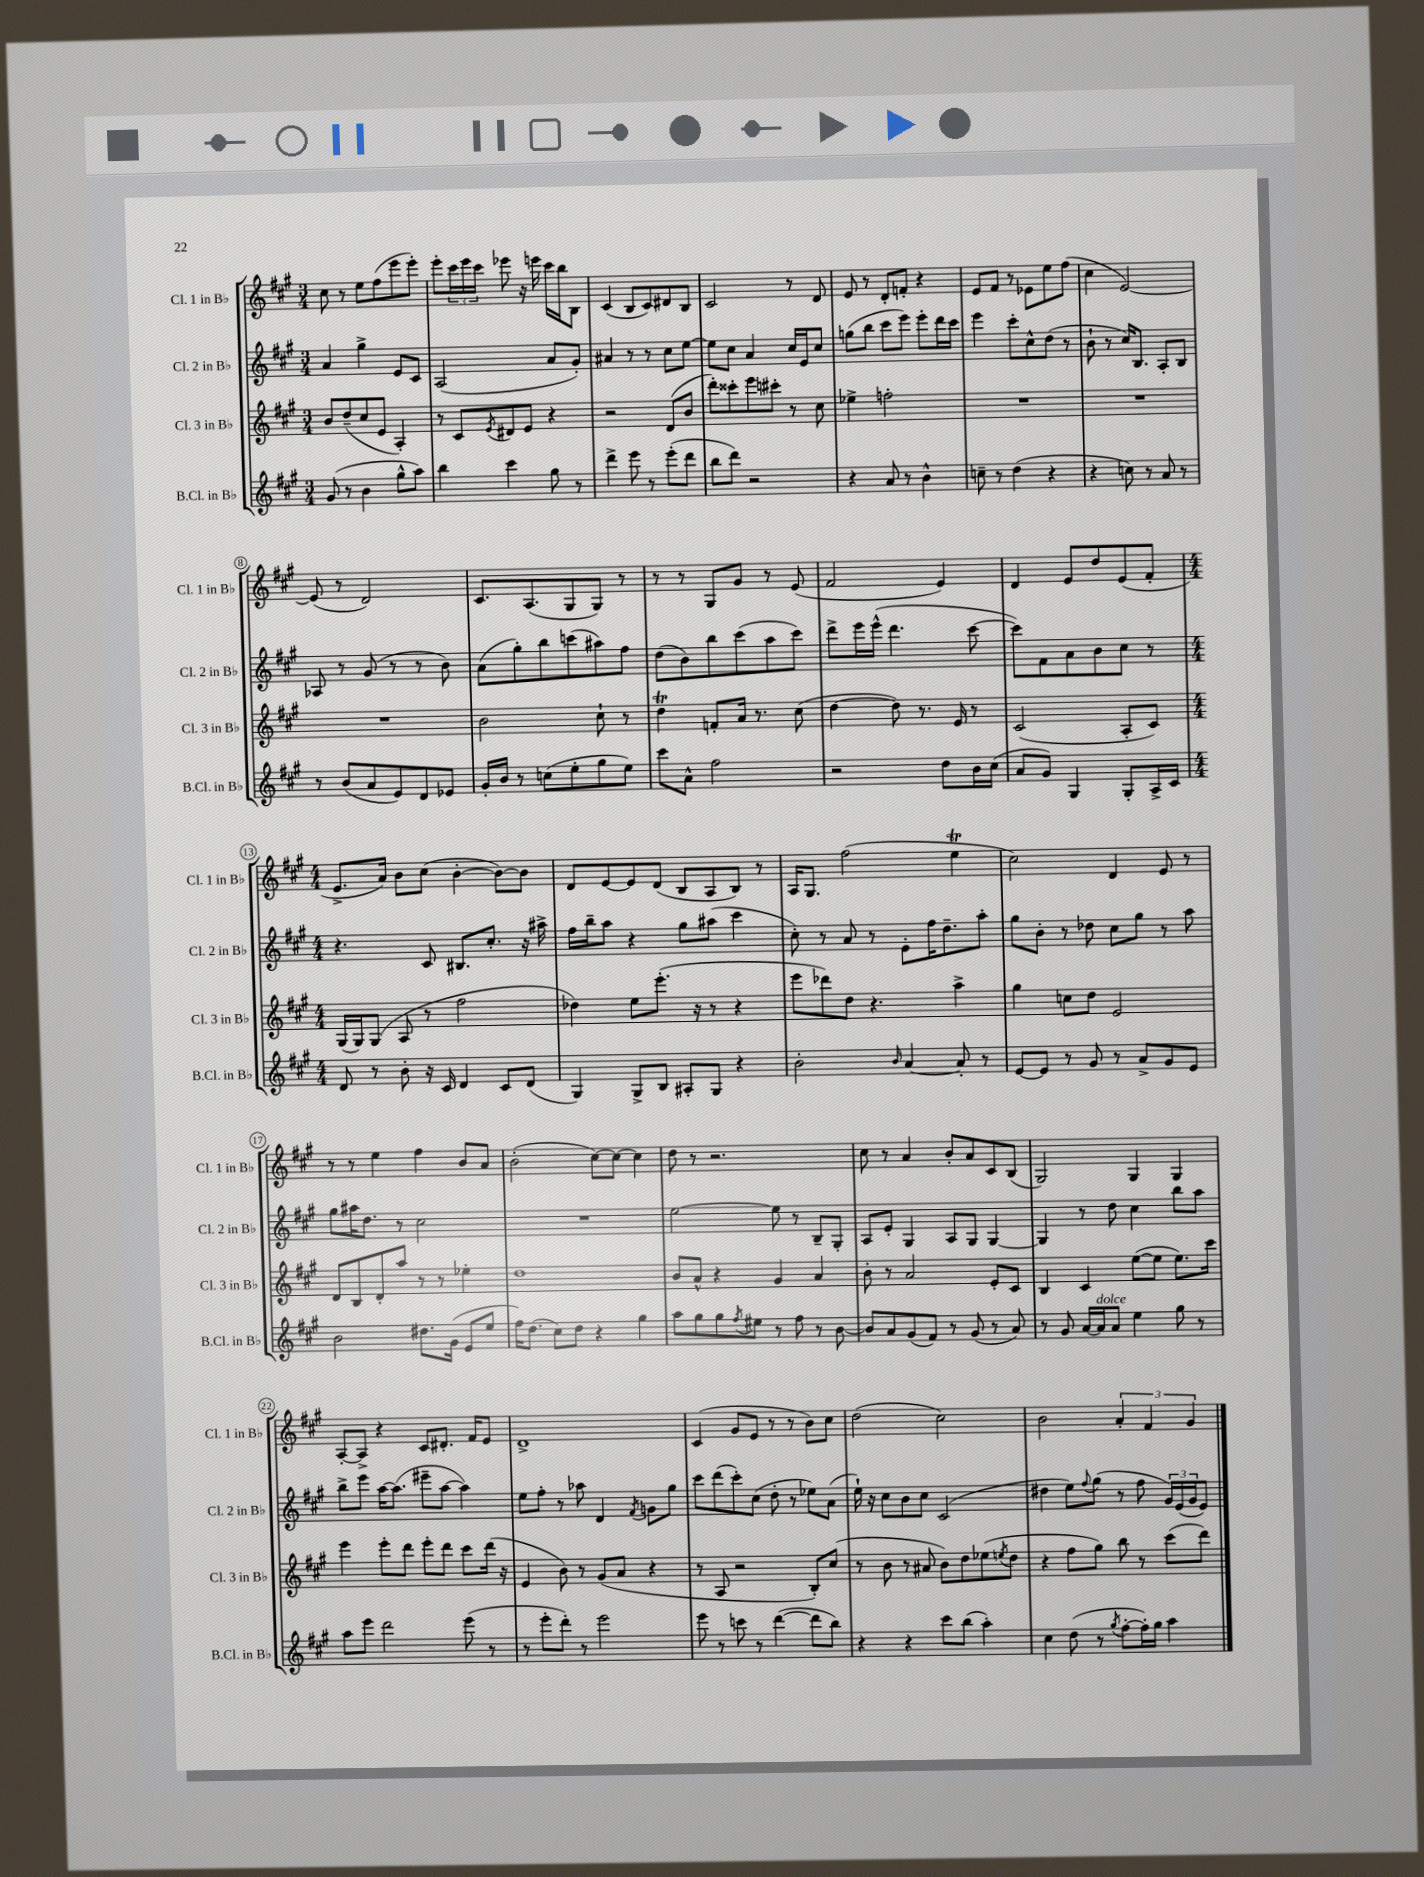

**kern	**kern	**kern	**kern
*staff4	*staff3	*staff2	*staff1
*clefG2	*clefG2	*clefG2	*clefG2
*k[f#c#g#]	*k[f#c#g#]	*k[f#c#g#]	*k[f#c#g#]
*M3/4	*M3/4	*M3/4	*M3/4
(8g#	8b	4a	8cc#
8r	(8dd~	.	8r
4b	8cc#	4gg#^	8ee
.	8e	.	(8ff#
8gg#^^	4A')	8e	8eee
8aa)	.	8c#	8eee')
=	=	=	=
4bb	8r	(2A	8eee'
.	8c#	.	24ccc#
.	.	.	24eee
.	.	.	24ccc#
.	8qe	.	.
4ccc#	8d#	.	8eee-
.	8e	.	16r
.	.	.	16eee
8gg#	4r	8a	16ccc#
.	.	.	16bb
8r	.	8g#')	8B
=	=	=	=
4ddd^	2r	4a#	(4c#
8eee	.	8r	8B
8r	.	8r	8c#)
(8eee'	(8d	8cc#	8d#
8ddd	8b	[8ee	8B
=	=	=	=
8bb	8ddd')	8ee]	2c#
8ddd)	8ccc##'	8cc#	.
2r	8eee	4a	.
.	8ccc#'	.	.
.	8r	16cc#	8r
.	.	16e	.
.	8cc#	8cc#	8d
=	=	=	=
4r	4ee-^	(8gg	8e
.	.	8bb	8r
8a	2ff'	8ccc#	8d'
8r	.	8eee)	8f'
4b^^	.	8eee'	4r
.	.	16ddd	.
.	.	16ccc#	.
=	=	=	=
8cc~	2.r	4eee	8e
8r	.	.	8f#
(4dd	.	8ccc#'	8r
.	.	8cc#^^	8e-
4r	.	(8dd	8ee
.	.	8r	(8ff#
=	=	=	=
4r	2.r	8b`	4cc#
.	.	8r	.
8cc)	.	16cc#)	[2e)
.	.	8.B	.
8r	.	.	.
8a	.	8A'	.
8r	.	8B	.
=	=	=	=
8r	2.r	8A-	(8e]
(8b	.	8r	8r
8a	.	(8g#	2d)
8e)	.	8r	.
8d	.	8r	.
8e-	.	8b)	.
=	=	=	=
16g#'	2b	(8a	8.c#
16b	.	.	.
8r	.	8gg#')	.
.	.	.	(8.A
(8cc	.	8bb	.
8ee'	.	(8ccc	8G#
8gg#	8cc#`	8aa#)	8G#)
8ee)	8r	8ff#	8r
=	=	=	=
8ccc#	4dd	(8dd	8r
8a^^	.	8b)	8r
2ff#	8f'	8bb	8G#
.	16a	(8ccc#	8g#
.	8.r	.	.
.	.	8aa	8r
.	(8cc#	8ccc#)	(8e
=	=	=	=
2r	[4dd	8ddd^	2f#
.	.	16eee	.
.	.	(16eee^^	.
.	8dd])	4.ddd	.
.	8.r	.	.
8dd	.	.	4e)
.	16e	.	.
16b	8r	[8ccc#	.
(16cc#	.	.	.
=	=	=	=
8a	(2c#	8ccc#])	4d
8g#)	.	8f#	.
4G#	.	8a	8e
.	.	8b	8dd
8G#'	8A'	8cc#	(8e
16A^	8c#)	8r	8f#'
16c#	.	.	.
=	=	=	=
*M4/4	*M4/4	*M4/4	*M4/4
8d	(16G#	4.r	8.e^
.	16G#)	.	.
8r	(8G#	.	.
.	.	.	16a)
8b'	8A	.	8b
16r	8r	8c#	(8cc#
16c#	.	.	.
4d	2ff#	8.B#	[4b'
.	.	8.cc#'	.
8c#	.	.	8b_)
(8d	.	16r	8b]
.	.	16aa#^	.
=	=	=	=
4G#)	4dd-)	16ff#	8d
.	.	16bb~	.
.	.	8aa	[8e
8G#^	8ee	4r	8e]
8B	(8.eee'	.	(8d
8A#'	.	8gg#	8B
.	16r	.	.
8G#	8r	(8aa#	8A
4r	4r	4ccc#	8B)
.	.	.	8r
=	=	=	=
2b'	8eee	8cc#')	16A
.	.	.	8.G#
.	8ddd-)	8r	.
.	8dd	8a	(2ff#
.	4.r	8r	.
16qqb	.	.	.
[4a	.	8e'	.
.	.	16ff#	.
.	.	8.dd~	.
8a']	4aa^	.	4ee
8r	.	8aa'	.
=	=	=	=
[8e	4gg#	8gg#	2cc#)
8e]	.	8b'	.
8r	8cc	8r	.
8g#	8dd	8dd-	.
8r	2e	8cc#	4d
8a^	.	8gg#	.
8g#	.	8r	8e
8e	.	8aa	8r
=	=	=	=
2b	8d	8gg#	8r
.	8B	16aa#	8r
.	.	8.dd	.
.	8d'	.	4ee
.	8aa	8r	.
8.dd#	8r	2cc#	4ff#
.	8r	.	.
(16g#	.	.	.
8e	4ee-'	.	8b
8ee	.	.	8a
=	=	=	=
16ff#)	1dd	1r	(2b'
(8.dd	.	.	.
8cc#)	.	.	.
8dd	.	.	.
4r	.	.	[8cc#)
.	.	.	8cc#_
4gg#	.	.	4cc#]
=	=	=	=
8aa	8b	[2ee	8dd
8gg#	8a^^	.	8r
8gg#	4r	.	2.r
8qff#	.	.	.
8ee#	.	.	.
8r	4g#	8ee]	.
8ff#	.	8r	.
8r	4a	8B~	.
[8b	.	8G#'	.
=	=	=	=
8b]	8b'	8A	8cc#
8a	8r	8e'	8r
(8g#	2a	4G#	4a
8f#)	.	.	.
8r	.	8A	8b'
(8g#	.	8G#	8a
8r	8e'	[4G#	8c#
8a)	8c#	.	(8B
=	=	=	=
8r	4B	4G#]	2G#)
8g#	.	.	.
[16a	4c#	8r	.
16a]	.	.	.
8a	.	8dd	.
4ee	([8ee	4cc#	4G#
.	8ee]	.	.
8gg#	8.ee)	8bb	4G#
8r	.	8aa	.
.	16ccc#	.	.
=	=	=	=
8aa	4eee	8bb^	[8A'
8eee	.	8eee	8A^]
2ddd	8eee'	[16aa	4r
.	.	(8.aa]	.
.	8ddd	.	.
.	8eee'	8eee#~	8c#
.	8ddd	[8aa	8.d#'
(8eee	8ccc#	4aa])	.
.	.	.	16f#
8r	(16ddd	.	8e
.	16r	.	.
=	=	=	=
8r	4e	8ee	1d^
8eee'	.	8ff#'	.
8ddd')	8b)	8r	.
8r	8r	8aa-	.
2eee	(8g#	4d	.
.	8a	.	.
.	.	8qf#	.
.	4r	8g	.
.	.	8gg#	.
=	=	=	=
8eee	8r	8ccc#	(4c#
8r	8A	(8ddd	.
8ccc	2r	8ccc#')	8g#
8r	.	(8cc#	8e
([4ddd	.	8dd'	8r
.	.	8r	8r
8ddd]	8B')	8ee-)	8b)
8bb)	(8cc#	(8a	8cc#
=	=	=	=
4r	8r	16ee`)	(2dd
.	.	16r	.
.	8b	8cc#	.
4r	8r	8b	.
.	8a#	8cc#	.
8ccc#	8b)	(2c#	2cc#)
(8bb	8dd	.	.
4aa')	(8ee-	.	.
.	8qee	.	.
.	8dd	.	.
=	=	=	=
4cc#	4r	4dd#	2b
(8dd	8ff#	8ee)	.
.	.	8qqff#	.
8r	8gg#)	(8gg#	.
8qgg#	.	.	.
[8ff#'	8bb	8r	6a'
16ff#'])	8r	8ff#	.
.	.	.	6f#
16gg#	.	.	.
4aa	(8ccc#	24g#)	.
.	.	(24e	.
.	.	24g#	6g#
.	8ddd)	8e)	.
==	==	==	==
*-	*-	*-	*-
